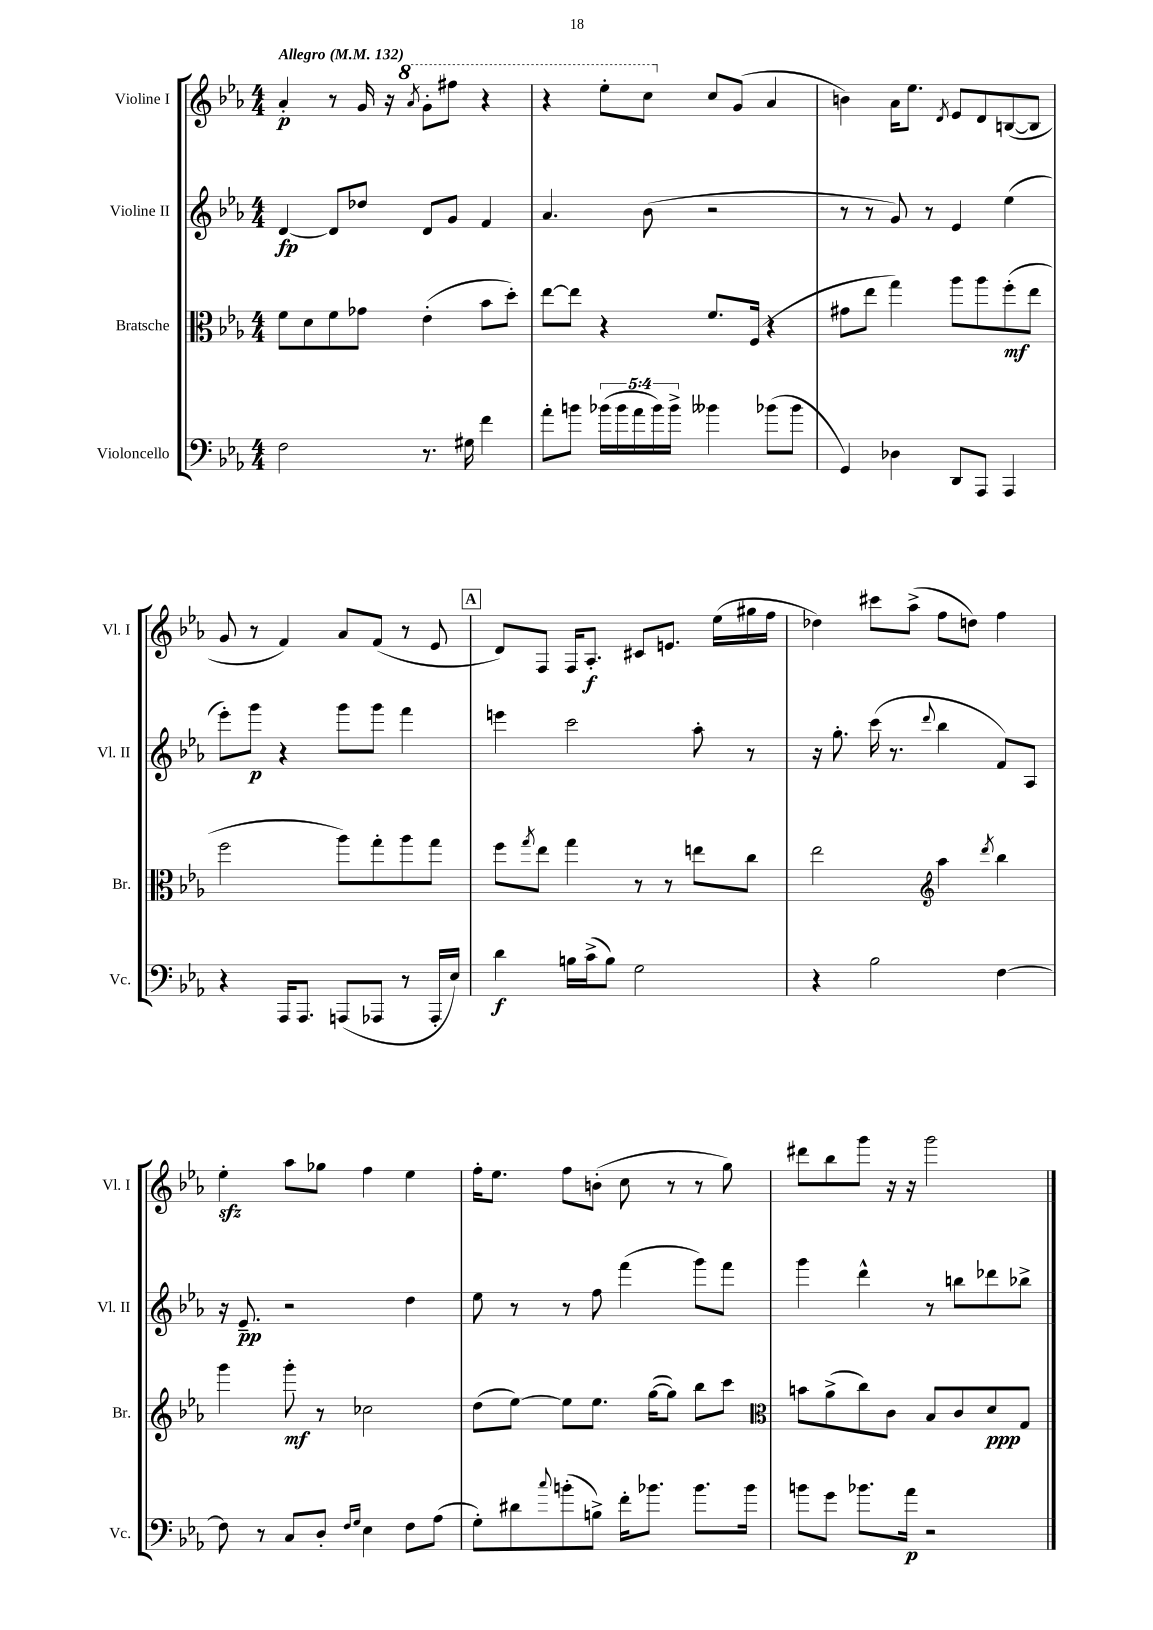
<<
\new StaffGroup <<
\new Staff = "s0" \with { instrumentName = "Violine I" shortInstrumentName = "Vl. I" } {
    \clef treble \key ees \major \numericTimeSignature \time 4/4 \tempo "Allegro" 4 = 132
    aes'4-.\p r8 g'16 r16 \ottava #1 \acciaccatura { aes''8 } g''8-. fis'''8 r4 |
    r4 ees'''8-. c'''8 \ottava #0 c''8 g'8( aes'4 |
    b'4) aes'16 ees''8. \acciaccatura { d'8 } ees'8 d'8 b8~( b8 |
    g'8 r8 f'4) aes'8 f'8( r8 ees'8 |
    \mark \markup { \box "A" } d'8) f8 f16 aes8.-.\f cis'8 e'8. ees''16( gis''16 f''16 |
    des''4) cis'''8 aes''8->( f''8 d''8) f''4 |
    ees''4-.\sfz aes''8 ges''8 f''4 ees''4 |
    f''16-. ees''8. f''8 b'8-.( c''8 r8 r8 g''8) |
    dis'''8 bes''8 g'''8 r16 r16 g'''2 \bar "|." |
}
\new Staff = "s1" \with { instrumentName = "Violine II" shortInstrumentName = "Vl. II" } {
    \clef treble \key ees \major \numericTimeSignature \time 4/4
    d'4~\fp d'8 des''8 d'8 g'8 f'4 |
    aes'4. bes'8( r2 |
    r8 r8 g'8) r8 ees'4 ees''4( |
    ees'''8-.) g'''8\p r4 g'''8 g'''8 f'''4 |
    \mark \markup { \box "A" } e'''4 c'''2 aes''8-. r8 |
    r16 g''8.-. c'''16( r8. \appoggiatura { d'''8 } bes''4 f'8) aes8 |
    r16 ees'8.--\pp r2 d''4 |
    ees''8 r8 r8 f''8 f'''4( g'''8) f'''8 |
    g'''4 d'''4-^ r8 b''8 des'''8 bes''8-> \bar "|." |
}
\new Staff = "s2" \with { instrumentName = "Bratsche" shortInstrumentName = "Br." } {
    \clef alto \key ees \major \numericTimeSignature \time 4/4
    f'8 d'8 f'8 ges'8 ees'4-.( bes'8 d''8-.) |
    ees''8~ ees''8 r4 f'8. f16( r4 |
    gis'8 ees''8 g''4) aes''8 aes''8 f''8-.\mf( ees''8 |
    f''2 aes''8) g''8-. aes''8 g''8 |
    \mark \markup { \box "A" } f''8 \acciaccatura { g''8 } ees''8 g''4 r8 r8 e''8 c''8 |
    ees''2 \clef treble aes''4 \acciaccatura { d'''8 } bes''4 |
    g'''4 g'''8-.\mf r8 ces''2 |
    d''8( ees''8~) ees''8 ees''8. g''16~( g''8) bes''8 c'''8 |
    \clef alto b'8 aes'8->( c''8) c'8 bes8 c'8 d'8\ppp g8 \bar "|." |
}
\new Staff = "s3" \with { instrumentName = "Violoncello" shortInstrumentName = "Vc." } {
    \clef bass \key ees \major \numericTimeSignature \time 4/4 \override Staff.TupletNumber.text = #tuplet-number::calc-fraction-text
    f2 r8. gis16 f'4 |
    aes'8-. b'8 \tuplet 5/4 { bes'16( bes'16 aes'16 bes'16) bes'16-> } beses'4 bes'8( bes'8 |
    g,4) des4 d,8 aes,,8 aes,,4 |
    r4 aes,,16 aes,,8. a,,8( aes,,8 r8 aes,,16-. ees16) |
    \mark \markup { \box "A" } d'4\f b16 c'16->( b8) g2 |
    r4 bes2 f4~ |
    f8 r8 c8 d8-. \grace { f16 g16 } ees4 f8 aes8( |
    g8-.) dis'8 \appoggiatura { c''8 } b'8-.( b8->) f'16-. bes'8. bes'8. bes'16 |
    b'8 g'8 bes'8. aes'16\p r2 \bar "|." |
}
>>
>>
\layout { \context { \Score \remove "Bar_number_engraver" } }
